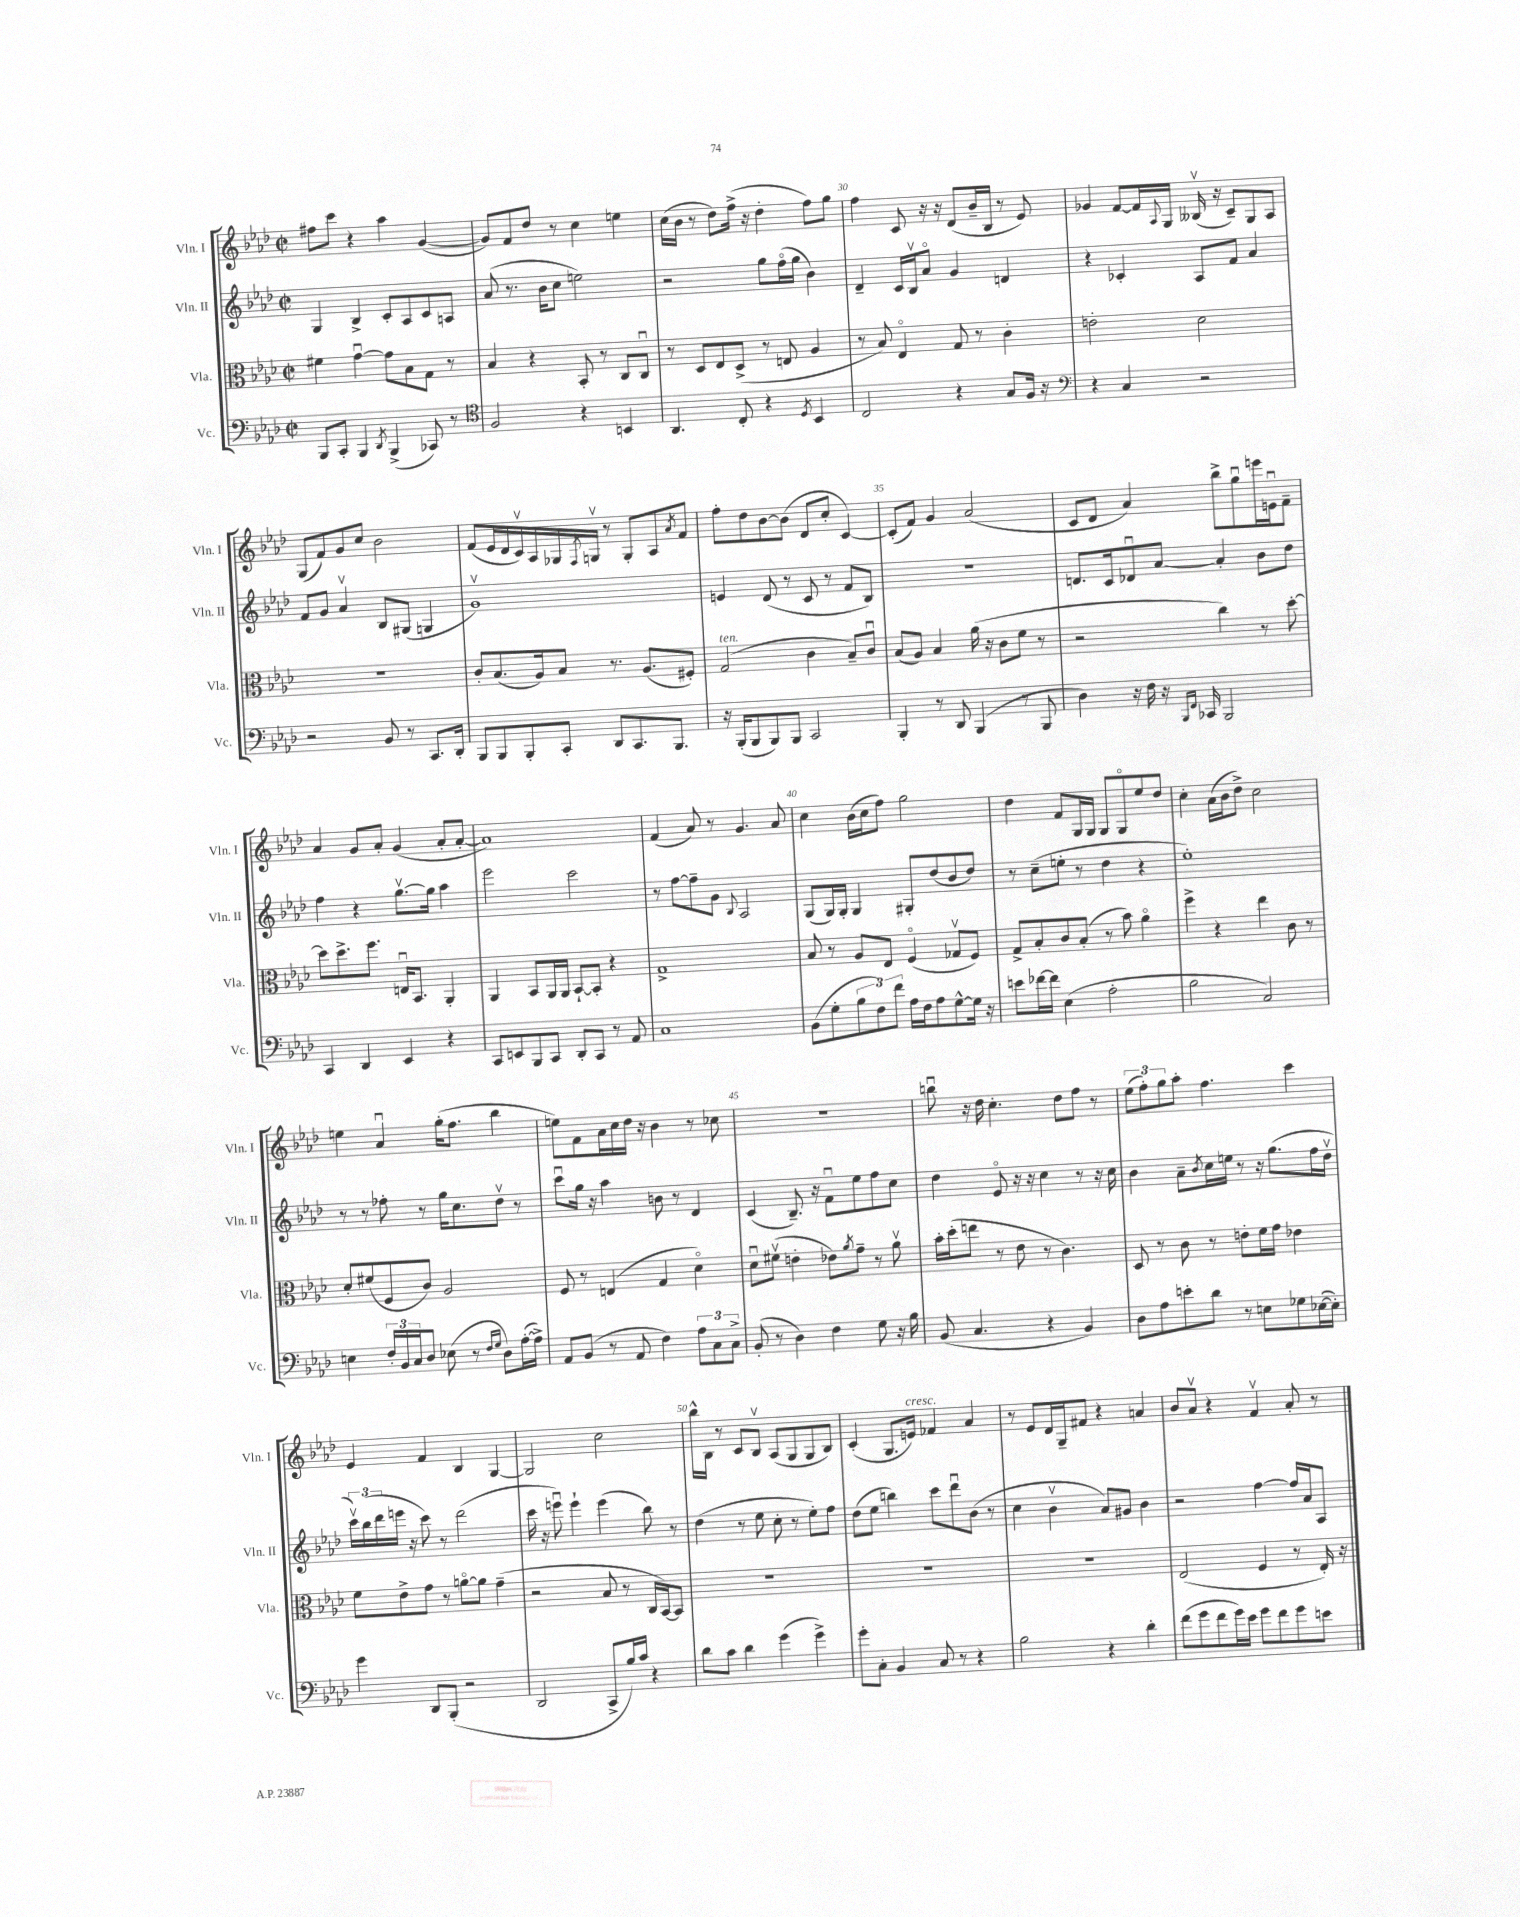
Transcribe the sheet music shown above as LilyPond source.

<<
\new StaffGroup <<
\new Staff = "s0" \with { instrumentName = "Vln. I" shortInstrumentName = "Vln. I" } {
    \clef treble \key aes \major \defaultTimeSignature \time 2/2
    fis''8 c'''8 r4 aes''4 g'4~( |
    g'8) f'8 des''8 r8 c''4 e''4 |
    c''16( bes'16 r8 des''8) f''16->( r16 des''4-. f''8) g''8 |
    f''4 c'8 r16 r16 des'8( bes'16-- bes16 r8 ees'8) |
    ges'4 f'8~ f'16 \appoggiatura { aes8 } g16 beses16\upbow( r16 c'8--) g8 aes8 |
    g8( f'8) g'8 c''8 bes'2 |
    f'8( ees'16 des'16 c'16\upbow) aes16 ges16 \acciaccatura { f8 } g16\upbow r8 g8-. aes8 \acciaccatura { aes'8 } f'8 |
    f''8-. des''8 bes'8~ bes'8( des'8 c''8-. c'4~) |
    c'8-.( f'8) g'4 aes'2( |
    c'8 des'8 aes'4) bes''8-> g''8\downbow e'''16 e'16\downbow f'8-- |
    aes'4 g'8 aes'8-. g'4( aes'8-. aes'8~-. |
    aes'1) |
    f'4( aes'8) r8 g'4. aes'8 |
    c''4 bes'16( c''16 f''8) g''2 |
    des''4 f'8 g16 g16 g8 g8\flageolet ees''8 des''8 |
    c''4-. aes'16( bes'16 des''8->) c''2 |
    e''4 aes'4\downbow g''16-.( f''8. bes''4 |
    e''8) f'8 aes'16 c''16 des''16 r16 bes'4 r8 ces''8 |
    r1 |
    b''8\downbow r16 des''16 c''4.-. des''8 f''8 r8 |
    \tuplet 3/2 { ees''8( f''8-.) g''8 } aes''8-. f''4. c'''4 |
    ees'4 f'4 bes4 g4~ |
    g2 c''2 |
    bes''16-^ bes16 r8 c'8 bes8\upbow aes8( g8 g8 bes8) |
    c'4-.( g8. e'16^\markup { \italic "cresc." }) fes'4 aes'4 |
    r8 ees'8 des'16 g16-- fis'8 r4 a'4 |
    bes'8 aes'8\upbow r4 f'4\upbow aes'8-. r8 \bar "|." |
}
\new Staff = "s1" \with { instrumentName = "Vln. II" shortInstrumentName = "Vln. II" } {
    \clef treble \key aes \major \defaultTimeSignature \time 2/2
    g4 bes4-> c'8-. aes8 c'8 a8 |
    aes'8( r8. bes'16 c''8 e''2) |
    r2 g''8 f''16\flageolet( g''16 bes'4) |
    des'4-- c'16 bes16\upbow aes'8\flageolet g'4 d'4 |
    r4 ces'4-. aes8 f'8 aes'4 |
    f'8 g'8 aes'4\upbow bes8 gis8( g4 |
    g'1\upbow) |
    e'4 des'8( r8 c'8 r8 f'8 bes8) |
    R1 |
    d'8. c'16 des'8\downbow aes'8~ aes'4-. bes'8 des''8 |
    f''4 r4 g''8.~\upbow g''16 aes''4 |
    ees'''2 c'''2 |
    r8 f''8~ f''8-- g'8 \appoggiatura { bes8 } aes2 |
    g8( g16) g16-. g4 gis8-. des''8( bes'8 des''8) |
    r8 c''8--( e''8-. r8 des''4 r4 |
    ees''1-.) |
    r8 r8 fes''8-. r8 g''16 c''8. des''8\upbow r8 |
    c'''8\downbow g''16 r16 aes''4 b'8 r8 des'4 |
    c'4( bes8.--) r16 f'8\downbow ees''8 f''8 c''8 |
    des''4 ees'8\flageolet r16 r16 c''4 r8 r16 c''16 |
    bes'4 aes'8-- \acciaccatura { bes'8 } c''16 e''16 r8 r16 g''8.( f''16 des''16\upbow |
    \tuplet 3/2 { c'''16\upbow) bes''16( des'''16 } e'''16 r16 c'''8) r8 des'''2( |
    c'''16 r16 e'''8\downbow) e'''4-! e'''4( bes''8) r8 |
    des''4( r8 ees''8 c''8-. r8 ees''8-.) f''8 |
    des''8( ees''8 b''4) c'''8 des'''8\downbow bes'8( r8 |
    c''4 bes'4\upbow aes'8) gis'8 bes'4 |
    r2 f''4~ f''16 aes'16 aes8 \bar "|." |
}
\new Staff = "s2" \with { instrumentName = "Vla." shortInstrumentName = "Vla." } {
    \clef alto \key aes \major \defaultTimeSignature \time 2/2
    fis'4 g'4~\downbow g'8 bes8 g8 r8 |
    bes4 r4 bes,8-. r8 c8 c8\downbow |
    r8 des8 ees8 des8->( r8 e8 aes4 |
    r8 bes8) ees4\flageolet g8 r8 c'4-. |
    e'2-. des'2 |
    R1 |
    c'8-. bes8.( aes16) bes8 r8. aes8.( fis8-.) |
    g2^\markup { \italic "ten." }( c'4 bes8--) c'8\downbow |
    bes8( aes8) bes4 aes'16( r16 c'8 f'8 r8 |
    r2 c''4) r8 des''8~-. |
    des''8 des''8.-> f''8. e16\downbow bes,8. aes,4-. |
    aes,4 bes,8 aes,16 aes,16 bes,8~-! bes,8-. r4 |
    g1-> |
    bes8 r8 aes8 ees8 f4\flageolet( ges8\upbow f8) |
    g8-> bes8-. c'8 bes8-.( r8 bes'8) aes'4\flageolet |
    f''4-> r4 ees''4 c'8 r8 |
    des'8-. fis'8( f8 c'8) aes2 |
    f8 r8 e4( g4 des'4\flageolet) |
    des'8\downbow fis'8\upbow( e'4-. ees'8) \acciaccatura { aes'8 } g'8-- r8 aes'8\upbow |
    bes'16-. des''16-.( e''8 r8 ees'8 r8 c'4.) |
    des8 r8 c'8 r8 e'8-. f'16 g'16 ees'4 |
    f'8 ees'8-> g'8 r8 a'8~\flageolet a'8 g'4--( |
    r2 bes8 r8 c16 bes,16~) bes,8 |
    R1 |
    R1 |
    R1 |
    ees2( f4 r8 ees16-.) r16 \bar "|." |
}
\new Staff = "s3" \with { instrumentName = "Vc." shortInstrumentName = "Vc." } {
    \clef bass \key aes \major \defaultTimeSignature \time 2/2
    bes,,8 c,8-. bes,,4 \acciaccatura { des,8 } bes,,4->( ces,8) r8 |
    \clef tenor f2 r4 b,4 |
    aes,4. c8-. r4 \acciaccatura { des8 } bes,4 |
    c2 r4 g8 f16 r16 |
    \clef bass r4 c4 r2 |
    r2 bes,8 r8 c,8. des,16-. |
    bes,,8 bes,,8 bes,,8-. c,8-. des,8 c,8. bes,,8. |
    r16 bes,,16-.( bes,,8 bes,,8) bes,,8 c,2 |
    bes,,4-. r8 des,8 bes,,4( r8 bes,,8 |
    des4) r16 f16 r16 \grace { bes,,16 f,16 } ces,16 bes,,2 |
    c,4 des,4 ees,4 r4 |
    c,8 e,8 bes,,8 c,8 des,8-. c,8 r8 aes,8 |
    c1 |
    bes,8( g8-. \tuplet 3/2 { bes8 f8) f'8 } aes16 f16 aes8 g8~-^ g16 r16 |
    e'8 fes'16~ fes'16 ees4( aes2-. |
    bes2 c2) |
    e4 \tuplet 3/2 { f16-. bes,16 c16 } des8 ees8( r8 \grace { f16 g16 } des8) aes16~-.( aes16->) |
    aes,8 bes,8( r8 aes,8 f4) \tuplet 3/2 { aes8 c8 c8-> } |
    bes,8-.( r8 des4) f4 g8 r16 bes16 |
    bes,8( c4. r4 bes,4) |
    des8 aes8 e'8-. des'8 r8 e8 ges8 ees16~( ees16-.) |
    g'4 des,8 bes,,8-.( r2 |
    des,2 c,8-> bes16) c'16 r4 |
    des'8 c'8 des'4 g'4( g'4->) |
    g'8-. c8-. bes,4 c8 r8 r4 |
    bes2 r4 des'4-. |
    f'8( g'8 f'8 g'16) ees'16 g'8 f'8 g'8 e'8 \bar "|." |
}
>>
>>
\layout { \context { \Score currentBarNumber = #27 \override BarNumber.break-visibility = ##(#f #t #t) barNumberVisibility = #(every-nth-bar-number-visible 5) } }
